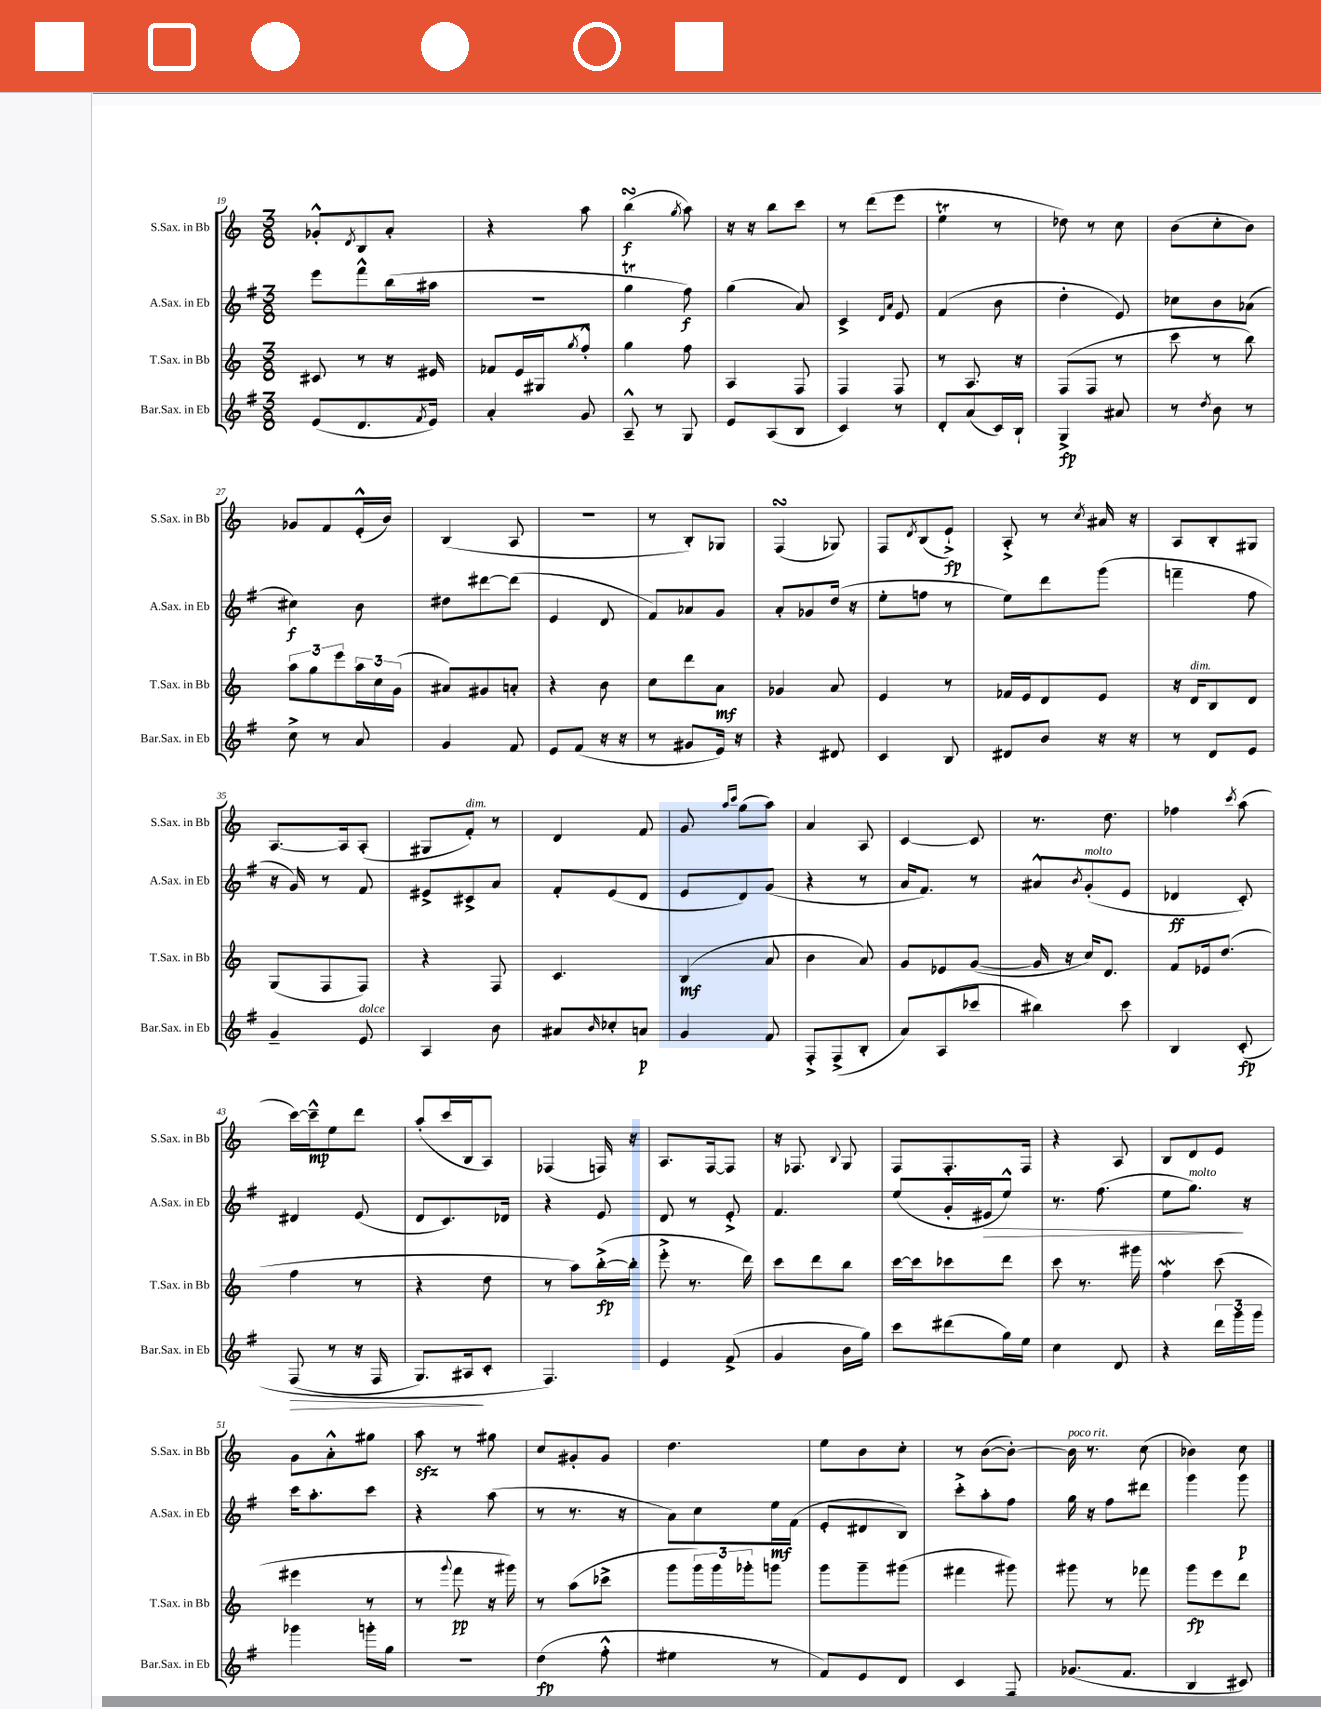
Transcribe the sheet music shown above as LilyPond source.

<<
\new StaffGroup <<
\new Staff = "s0" \with { instrumentName = "S.Sax. in Bb" shortInstrumentName = "S.Sax. in Bb" } {
    \clef treble \key c \major \numericTimeSignature \time 3/8
    ges'8-.-^ \acciaccatura { d'8 } b8 a'8-. |
    r4 a''8 |
    b''4\turn\f( \acciaccatura { g''8 } a''8) |
    r16 r16 b''8 c'''8 |
    r8 d'''8( e'''8 |
    e''4\trill r8 |
    des''8) r8 c''8 |
    b'8( c''8-. b'8) |
    ges'8 f'8 e'16-.-^( b'16) |
    b4( a8 |
    R4. |
    r8 b8-.) ges8 |
    f4\turn( ges8) |
    f8 \acciaccatura { d'8 } b8( e'8-!->\fp) |
    a8-.-> r8 \acciaccatura { c''8 } ais'16 r16 |
    a8 b8-. gis8 |
    a8.~ a16 a8-.( |
    gis8 f'8-.^\markup { \italic "dim." }) r8 |
    d'4 f'8 |
    g'8 \grace { a''16 c'''16 } g''8( a''8) |
    a'4 a8 |
    c'4~ c'8 |
    r8. d''8. |
    fes''4 \acciaccatura { c'''8 } a''8( |
    c'''16~) c'''16---^\mp e''8 d'''8 |
    a''8-.( c'''16 b16 a8) |
    fes4( f16) r16 |
    a8. f16~ f8 |
    r16 fes8. \appoggiatura { b8 } g8 |
    f8 f8.-. f16 |
    r4 a8 |
    b8 d'8 e'8 |
    g'8 a'8-.-^ gis''8 |
    a''8\sfz r8 gis''8 |
    c''8 gis'8-. gis'8 |
    d''4. |
    e''8 b'8 c''8-. |
    r8 b'8~( b'8~-.) |
    b'16^\markup { \italic "poco rit." } r8. c''8( |
    bes'4) c''8 \bar "|." |
}
\new Staff = "s1" \with { instrumentName = "A.Sax. in Eb" shortInstrumentName = "A.Sax. in Eb" } {
    \clef treble \key g \major \numericTimeSignature \time 3/8
    e'''8 fis'''8-^ b''16( ais''16 |
    R4. |
    g''4\trill fis''8\f) |
    g''4( a'8) |
    c'4-> \grace { d'16 a'16 } e'8 |
    fis'4( b'8 |
    d''4-. e'8) |
    ces''8 b'8 aes'8( |
    cis''4\f) b'8 |
    dis''8 dis'''8~ dis'''8( |
    e'4 d'8 |
    fis'8) aes'8 g'8 |
    a'8-. ges'8 d''16( r16 |
    e''8-. f''8 r8 |
    e''8) d'''8 g'''8( |
    f'''4-- fis''8 |
    r16 g'16) r8 fis'8 |
    eis'8-> cis'8-> a'8 |
    fis'8-. e'8( d'8 |
    e'8 d'8) g'8( |
    r4 r8 |
    a'16 fis'8.) r8 |
    ais'8-^ \acciaccatura { b'8 } g'8-.^\markup { \italic "molto" }( e'8 |
    des'4\ff c'8-.) |
    dis'4 e'8( |
    d'8 c'8.) des'16 |
    r4 e'8 |
    d'8 r8 e'8-.-> |
    fis'4. |
    e''8( g'16-. eis'16\> e''8-^) |
    r8. fis''8.( |
    e''8 g''8.\!^\markup { \italic "molto" }) r16 |
    c'''16 a''8.-. c'''8 |
    r4 a''8( |
    r8 r8. r16 |
    a'8) c''8 e''16\mf fis'16( |
    e'8-. dis'8 b8) |
    c'''8-.-> a''8-. fis''8 |
    g''16 r16 fis''8 dis'''8 |
    g'''4 g'''8\p \bar "|." |
}
\new Staff = "s2" \with { instrumentName = "T.Sax. in Bb" shortInstrumentName = "T.Sax. in Bb" } {
    \clef treble \key c \major \numericTimeSignature \time 3/8
    cis'8 r8 r16 eis'16 |
    fes'8 e'16 gis16 \acciaccatura { g''8 } f''8-.-^ |
    g''4 f''8 |
    a4 f8 |
    f4 f8 |
    r8 a8. r16 |
    f8( f8 r8 |
    c'''8 r8 b''8) |
    \tuplet 3/2 { a''8 g''8 e'''8 } \tuplet 3/2 { a''16 c''16 g'16( } |
    ais'8) gis'8 a'8-. |
    r4 b'8 |
    c''8 d'''8 a'8\mf |
    ges'4 a'8 |
    e'4 r8 |
    fes'16 e'16 d'8 e'8 |
    r16 d'16^\markup { \italic "dim." } b8 d'8 |
    g8( f8 f8) |
    r4 f8 |
    c'4. |
    b4\mf( a'8 |
    b'4 a'8) |
    g'8 ees'8 g'8~( |
    g'16 r16 c''16) d'8. |
    f'8 ees'16 d''8.( |
    f''4 r8 |
    r4 d''8 |
    r8 a''8) b''16~-.->\fp( b''16-. |
    e'''8-.-> r8. d'''16) |
    c'''8 d'''8 b''8 |
    c'''16~ c'''16 ces'''8 d'''8 |
    c'''8 r8. gis'''16 |
    f''4\mordent c'''8( |
    eis'''4 r8 |
    r8 \appoggiatura { g'''8 } f'''8\pp r16 gis'''16) |
    r8 a''8( ces'''8-> |
    g'''8 \tuplet 3/2 { g'''16) g'''16 ges'''16-. } g'''8 |
    g'''8 g'''8-- gis'''8( |
    fis'''4 gis'''8) |
    gis'''8 r8 fes'''8 |
    g'''8\fp e'''8 d'''8 \bar "|." |
}
\new Staff = "s3" \with { instrumentName = "Bar.Sax. in Eb" shortInstrumentName = "Bar.Sax. in Eb" } {
    \clef treble \key g \major \numericTimeSignature \time 3/8
    e'8( d'8. \acciaccatura { fis'8 } e'16) |
    a'4-. g'8 |
    a8---^ r8 g8 |
    e'8 a8( b8 |
    c'4) r8 |
    d'8-. a'8( c'16) b16-! |
    g4->\fp ais'8 |
    r8 \acciaccatura { d''8 } b'8 r8 |
    c''8-> r8 a'8 |
    g'4 fis'8 |
    e'8 fis'8( r16 r16 |
    r8 gis'8 e'16) r16 |
    r4 dis'8 |
    c'4 b8 |
    dis'8 b'8 r16 r16 |
    r8 d'8 e'8 |
    g'4-- e'8^\markup { \italic "dolce" } |
    a4 b'8 |
    ais'8 \grace { b'16 } ces''8-. a'8\p |
    g'4 fis'8 |
    fis8-.-> fis8->( b8-. |
    a'8) a8( ces'''8 |
    bis''4) c'''8 |
    b4 c'8-.\fp\( |
    fis8\>( r8 r16 fis16 |
    g8.) ais16\! c'8-. |
    fis4.\) |
    e'4 fis'8->( |
    g'4 b'16 g''16) |
    c'''8 dis'''8( g''16) e''16 |
    c''4 d'8 |
    r4 \tuplet 3/2 { d'''16 g'''16 g'''16 } |
    ges'''4 g'''16-. g''16 |
    R4. |
    d''4\fp( fis''8-.-^ |
    eis''4 r8 |
    fis'8) e'8 d'8 |
    c'4 fis8 |
    ges'8.( fis'8. |
    b4 cis'8) \bar "|." |
}
>>
>>
\layout { \context { \Score currentBarNumber = #19 } }
